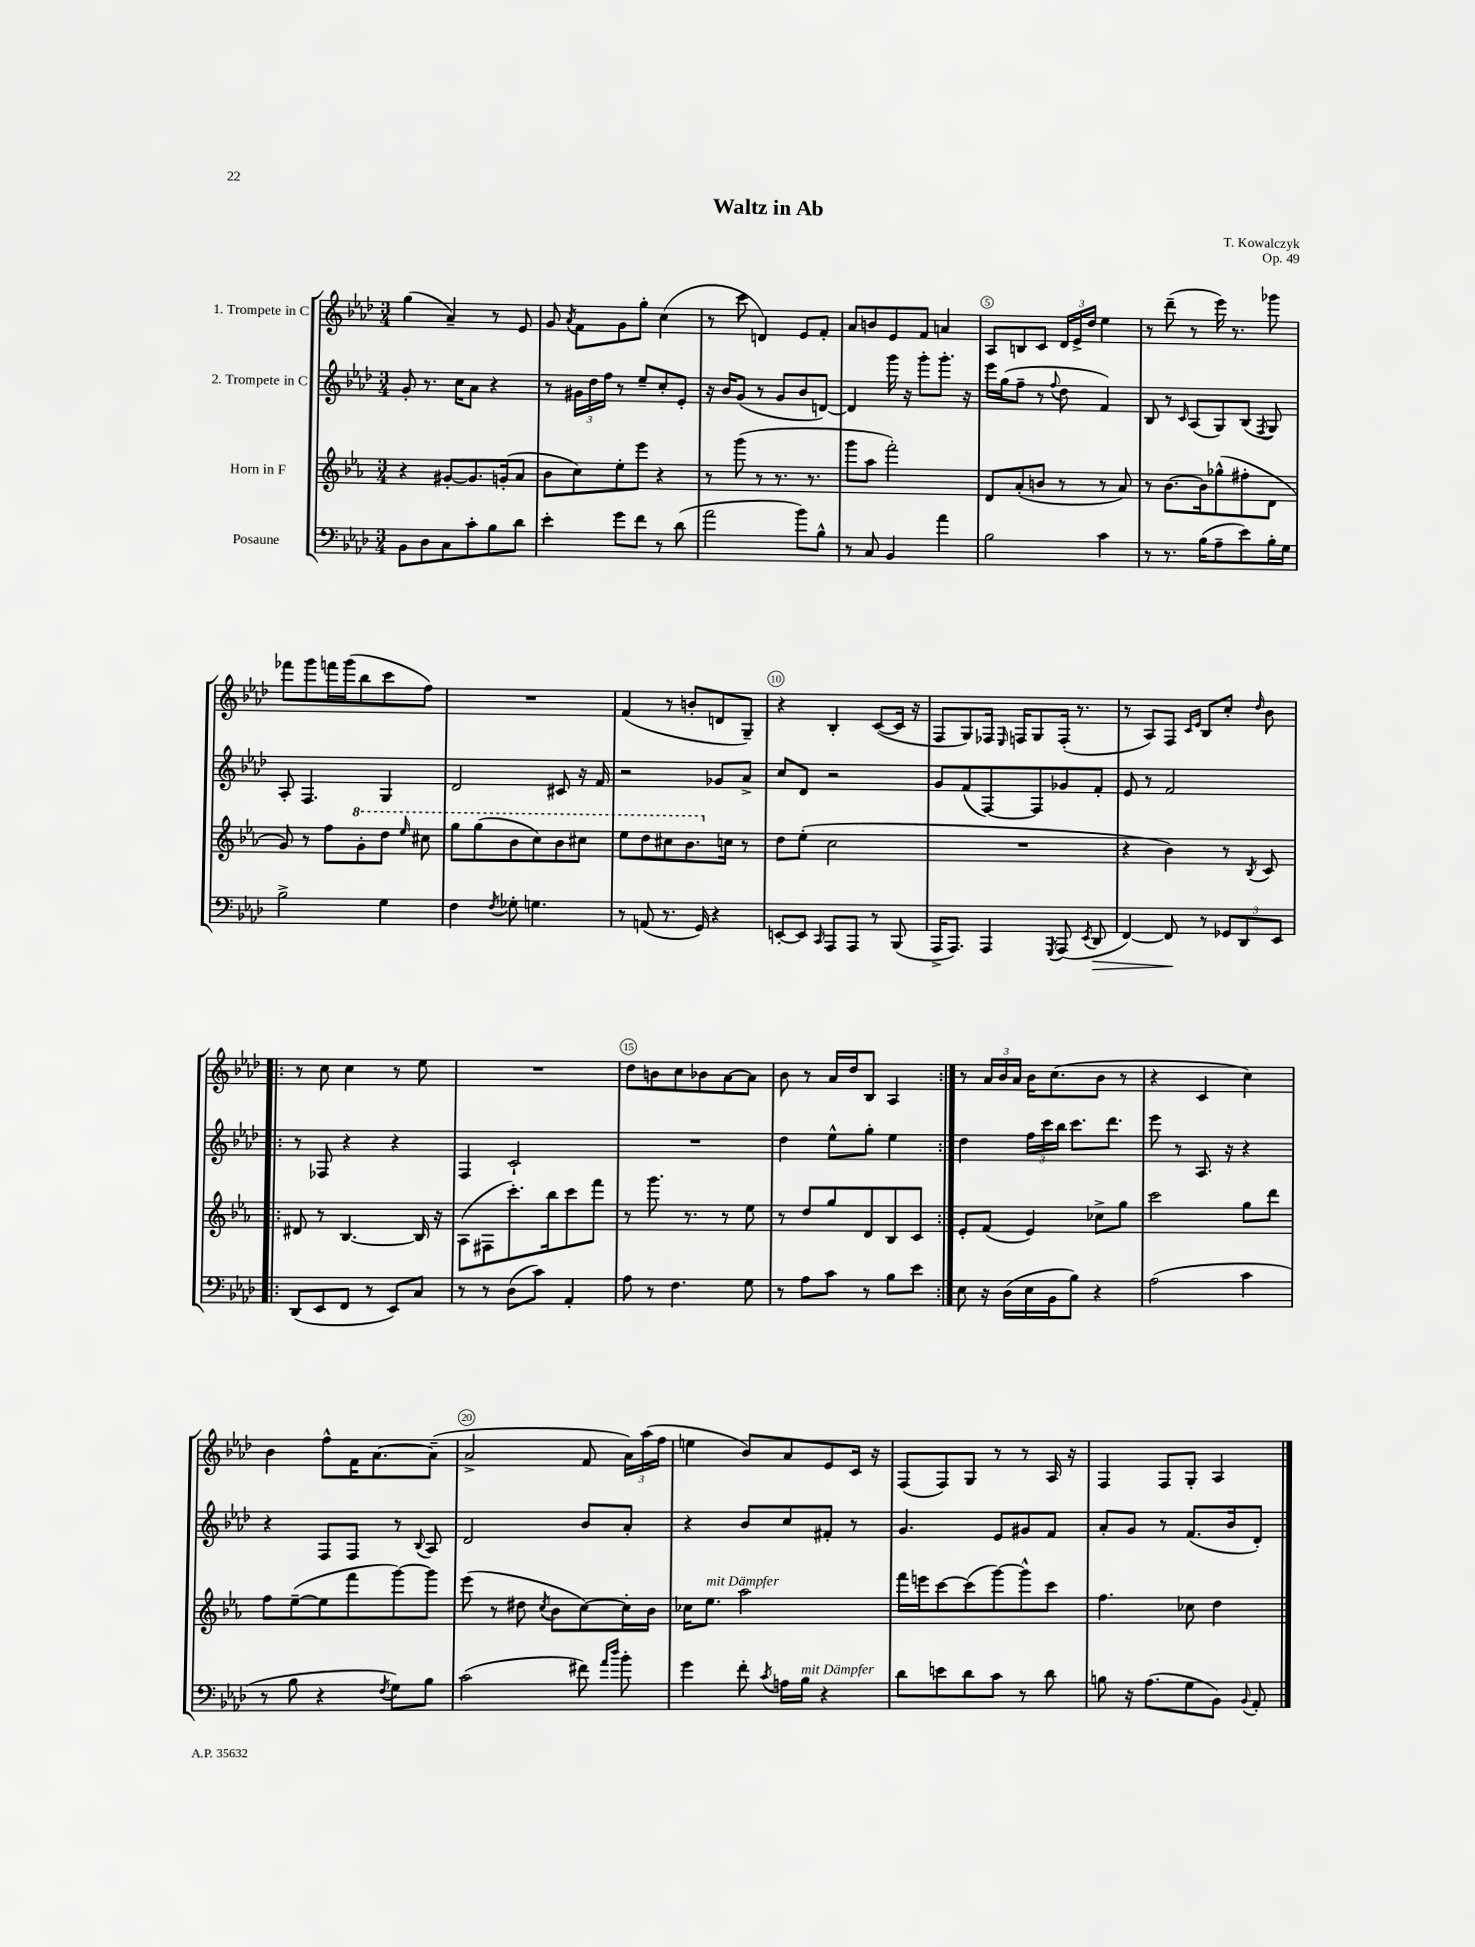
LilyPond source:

\header { title = "Waltz in Ab" composer = "T. Kowalczyk" opus = "Op. 49" }
<<
\new StaffGroup <<
\new Staff = "s0" \with { instrumentName = "1. Trompete in C" } {
    \clef treble \key aes \major \numericTimeSignature \time 3/4
    \autoBeamOff g''4( aes'4--) r8 ees'8 |
    g'8 \acciaccatura { aes'8 } f'8[ g'8 g''8]-. c''4( |
    r8 c'''8 d'4) ees'8[ f'8]-. |
    aes'8[ b'8 ees'8 f'8] a'4 |
    aes8[ b8 c'8] \tuplet 3/2 { des'16[ ees'16-> des''16] } ees''4 |
    r8 des'''8--( r8 ees'''16) r8. ges'''8 |
    fes'''8[ g'''8 f'''16 g'''16( bes''8 c'''8 f''8]) |
    R2. |
    f'4( r8 b'8[-. d'8 g8]--) |
    r4 bes4-. c'8[~( c'16] r16 |
    f8[ g8) fes16] \grace { ees16 } f16[ g8 f16]-.( r8. |
    r8 aes8[) f8] \grace { c'16[ ees'16] } bes8[ c''8]-. \grace { des''16 } bes'8 |
    \repeat volta 2 { r8 c''8 c''4 r8 ees''8 |
    R2. |
    des''8[ b'8 c''8 bes'8 aes'8~ aes'8] |
    bes'8 r8 aes'16[ des''16 bes8] aes4 | }
    r8 \tuplet 3/2 { aes'16[ bes'16 aes'16] } bes'16[ c''8.( bes'8] r8 |
    r4 c'4 c''4) |
    bes'4 f''8[-^ f'16 aes'8.~ aes'8]--( |
    aes'2-> f'8 \tuplet 3/2 { aes'16[) aes''16( f''16] } |
    e''4 bes'8[) aes'8 ees'8 c'16] r16 |
    f8[( f8) g8] r8 r8 aes16 r16 |
    f4 f8[ g8]-. aes4 \bar "|." |
}
\new Staff = "s1" \with { instrumentName = "2. Trompete in C" } {
    \clef treble \key aes \major \numericTimeSignature \time 3/4
    \autoBeamOff g'8-. r8. c''16[ aes'8] r4 |
    r8 \tuplet 3/2 { gis'16[ des''16 f''16] } r8 ees''8[-- c''8-. ees'8]-. |
    r16 bes'16[ g'8]( r8 g'8[ bes'8 d'8]~) |
    d'4 g'''16 r16 g'''8[-. g'''8.]-. r16 |
    ees'''16[ g''16( f''8]-- r8 \appoggiatura { f''8 } des''8 f'4) |
    bes8 r8 \grace { c'16 } aes8[( g8) bes8]( \acciaccatura { f8 } g8) |
    aes8-. f4. g4 |
    des'2 cis'8 r16 f'16 |
    r2 ges'8[ aes'8]-> |
    c''8[ des'8] r2 |
    g'8[ f'8( f8~) f8 ges'8 f'8]-. |
    ees'8 r8 f'2 |
    \repeat volta 2 { r8 fes8 r4 r4 |
    f4 c'2-! |
    R2. |
    des''4 ees''8[-^ g''8]-. ees''4 | }
    des''4 \tuplet 3/2 { f''16[ c'''16 bes''16] } c'''8.[ des'''8.] |
    ees'''8 r8 aes8. r16 r4 |
    r4 f8[ f8] r8 \appoggiatura { bes8 } aes8 |
    des'2 bes'8[ aes'8]-. |
    r4 bes'8[ c''8 fis'8]-. r8 |
    g'4. ees'8[ gis'8 f'8] |
    aes'8[-. g'8] r8 f'8.[( bes'16 des'8]-.) \bar "|." |
}
\new Staff = "s2" \with { instrumentName = "Horn in F" } {
    \clef treble \key ees \major \numericTimeSignature \time 3/4
    \autoBeamOff r4 gis'8[~-. gis'8. g'16-.( aes'8] |
    bes'8[ c''8) ees''8-. ees'''8] r4 |
    r8 g'''8( r8 r8. r8. |
    g'''8[ aes''8] f'''2-.) |
    d'8[ aes'8-.( b'8] r8 r8 aes'8) |
    r8 bes'8.[~ bes'16 ges''8-^( fis''8-. d'8] |
    g'8) r8 f''8[ \ottava #1 g''8-. d'''8] \grace { ees'''16 } cis'''8 |
    g'''8[ g'''8( bes''8 c'''8) bes''8 cis'''8] |
    ees'''8[ d'''8 cis'''8 bes''8. \ottava #0 c''!16] r8 |
    d''8[ ees''8]-.( c''2 |
    R2. |
    r4 bes'4) r8 \acciaccatura { bes8 } c'8 |
    \repeat volta 2 { dis'8 r8 bes4.~ bes16 r16 |
    aes8[( fis8 c'''8.-.) bes''16 c'''8 f'''8] |
    r8 g'''8. r8. r8 ees''8 |
    r8 d''8[ g''8 d'8 bes8 c'8] | }
    ees'8[-. f'8]( ees'4) ces''8[-> g''8] |
    c'''2 g''8[ d'''8] |
    f''8[ ees''8~--( ees''8 f'''8 g'''8~) g'''8] |
    ees'''8( r8 dis''8 \acciaccatura { c''8 } bes'8[ c''8~) c''16-. bes'16] |
    ces''16[ ees''8.]^\markup { \italic "mit Dämpfer" } aes''2 |
    f'''16[ e'''16 c'''8~ c'''8( g'''8~) g'''8-^ c'''8] |
    f''4. ces''8 d''4 \bar "|." |
}
\new Staff = "s3" \with { instrumentName = "Posaune" } {
    \clef bass \key aes \major \numericTimeSignature \time 3/4
    \autoBeamOff bes,8[ des8 c8 c'8-. bes8 des'8] |
    ees'4-. g'8[ f'8] r8 des'8( |
    aes'2 bes'8[) bes8]-^ |
    r8 c8 bes,4 aes'4 |
    bes2 c'4 |
    r8 r8. bes16[( aes8-- ees'8) bes16-. g16] |
    bes2-> g4 |
    f4 \acciaccatura { f8 } ges8-. g4. |
    r8 a,8( r8. g,16) r4 |
    e,8[~-. e,8] \grace { c,16 } aes,,8[ aes,,8] r8 bes,,8( |
    aes,,16[-> aes,,8.]) aes,,4 \acciaccatura { g,,8 } aes,,8( \acciaccatura { ees,8 } des,8\> |
    f,4~) f,8\! r8 \tuplet 3/2 { ges,8[ des,8 ees,8] } |
    \repeat volta 2 { des,8[( ees,8 f,8] r8 ees,8[) c8] |
    r8 r8 des8[( c'8]) aes,4-. |
    aes8 r8 f4. g8 |
    r8 aes8[ c'8] r8 bes8[ ees'8] | }
    ees8 r16 des16[( ees16 bes,16 bes8]) r4 |
    aes2( c'4 |
    r8 bes8 r4 \acciaccatura { f8 } g8[) bes8] |
    c'2( fis'8) \grace { aes'16[ des''16] } bes'8-. |
    g'4 f'8-. \acciaccatura { c'8 } a16[ bes16]^\markup { \italic "mit Dämpfer" } r4 |
    des'8[ e'8 des'8 c'8] r8 des'8 |
    b8 r16 aes8.[( g8 bes,8]) \appoggiatura { bes,8 } aes,8-. \bar "|." |
}
>>
>>
\layout { \context { \Score \override BarNumber.break-visibility = ##(#f #t #t) barNumberVisibility = #(every-nth-bar-number-visible 5) \override BarNumber.stencil = #(make-stencil-circler 0.1 0.3 ly:text-interface::print) } }
